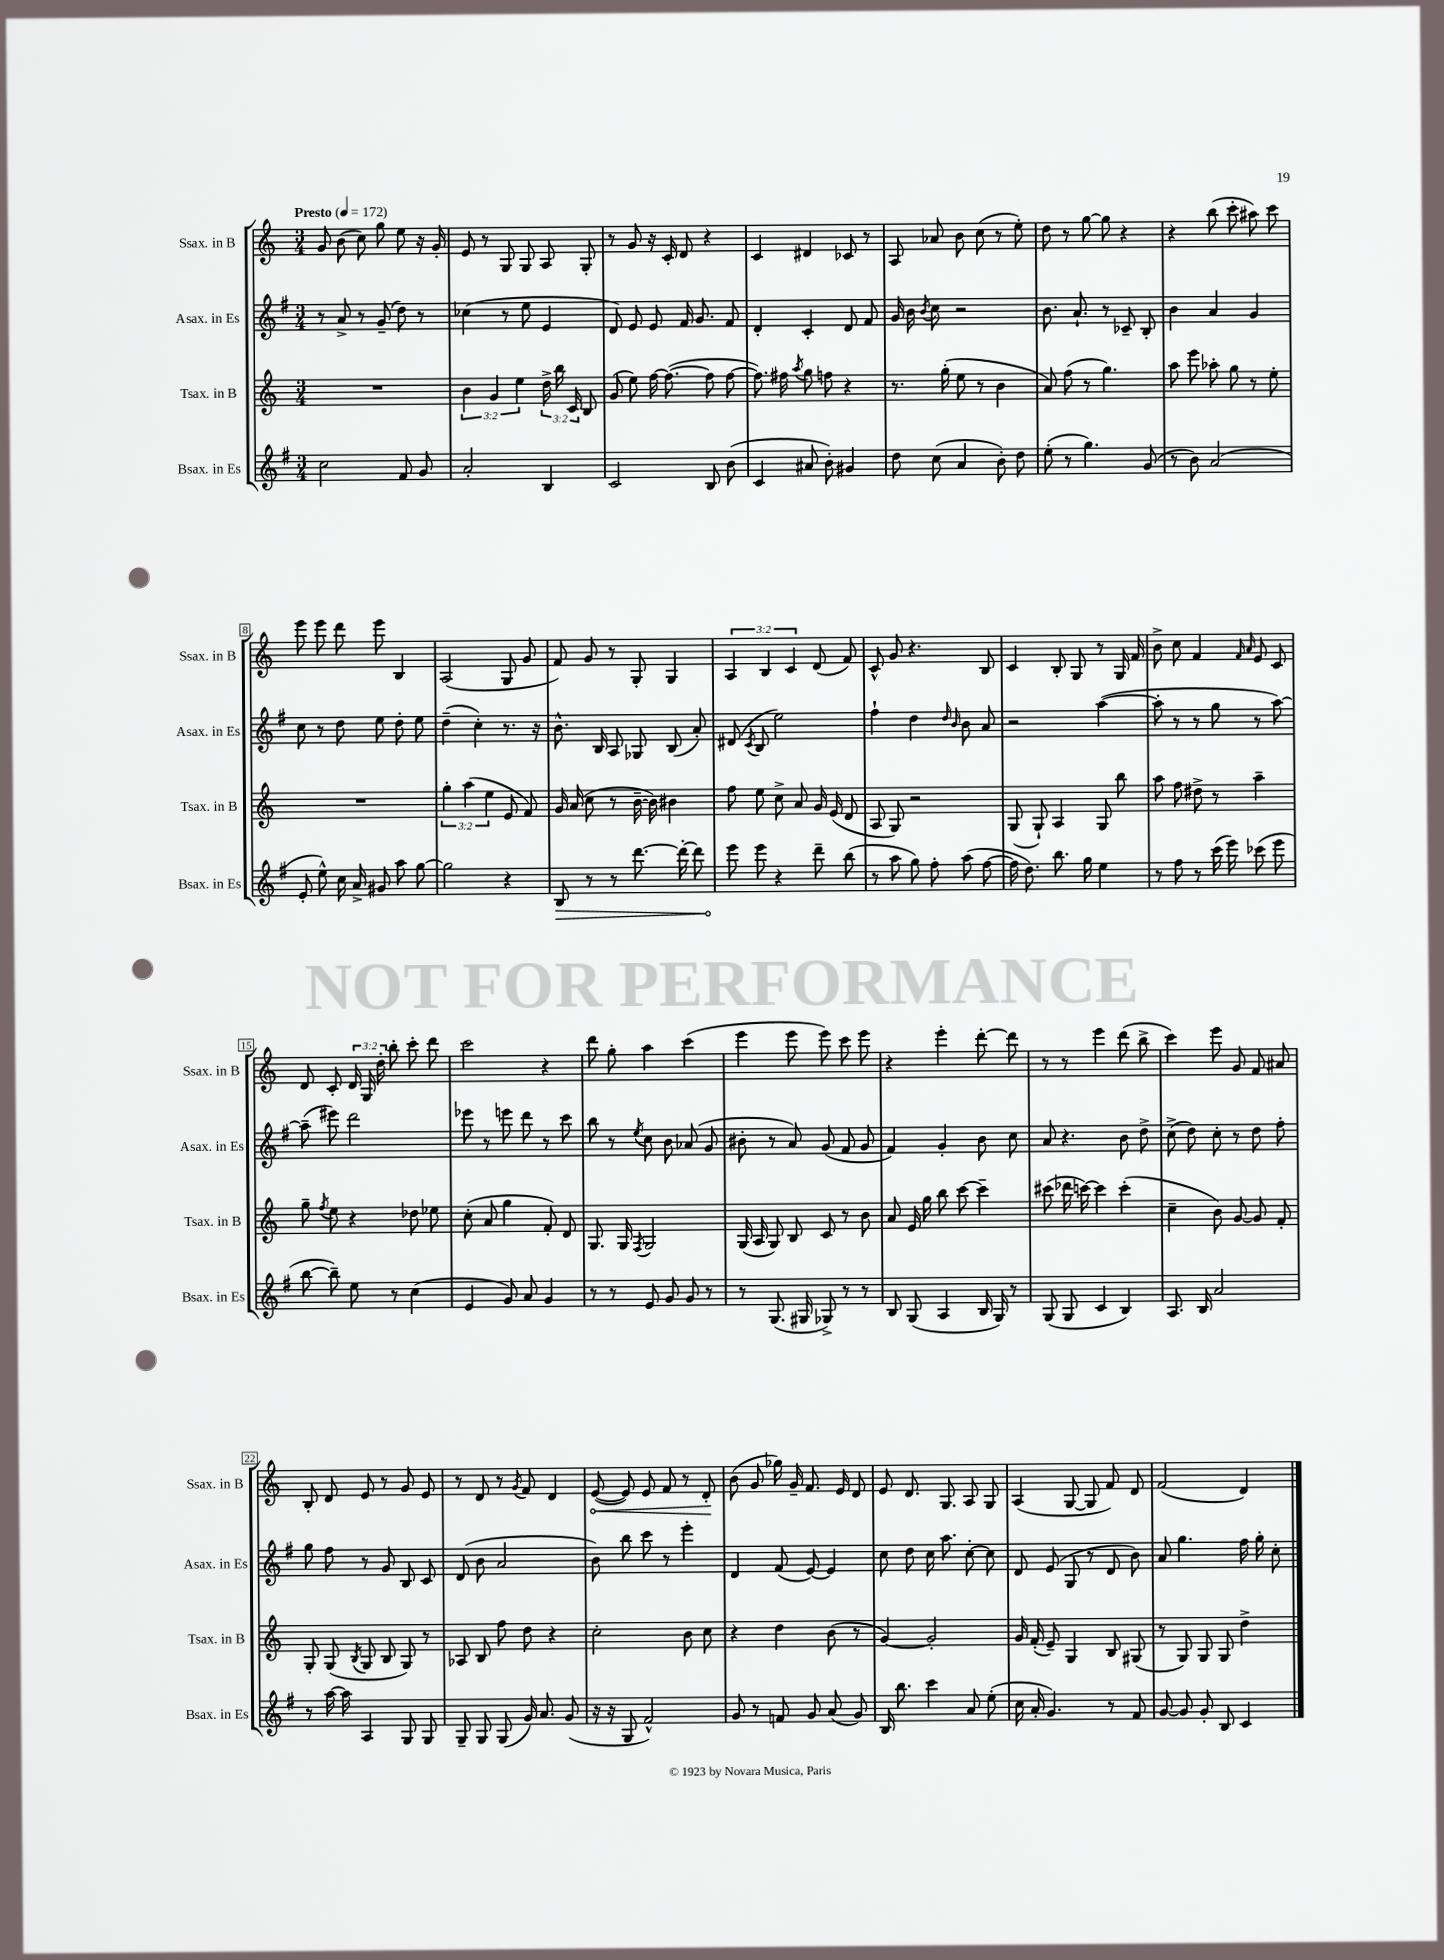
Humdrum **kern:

**kern	**kern	**kern	**kern
*staff4	*staff3	*staff2	*staff1
*clefG2	*clefG2	*clefG2	*clefG2
*k[f#]	*k[]	*k[f#]	*k[]
*M3/4	*M3/4	*M3/4	*M3/4
*MM172	*MM172	*MM172	*MM172
2cc	2.r	8r	8g
.	.	8a^	(8b
.	.	8r	8cc)
.	.	(8g~	8gg
8f#	.	8dd)	8ee
8g	.	8r	16r
.	.	.	16g'
=	=	=	=
2a'	6b	(4cc-	8e
.	.	.	8r
.	6g	.	.
.	.	8r	8G
.	6ee	.	.
.	.	8ee	8G
4B	24dd^	4e	8A
.	24bb	.	.
.	24c	.	.
.	8B	.	8G'
=	=	=	=
2c	(8g	8d)	8r
.	8ee)	8e	8g
.	[16ff	8e	16r
.	(8.ff_	.	16c'
.	.	16f#	8d
.	.	8.g	.
8B	8ff]	.	4r
(8b	[8ff	8f#	.
=	=	=	=
4c	8.ff])	4d'	4c
.	16ff#	.	.
.	8qaa	.	.
8a#	8gg	4c'	4d#
8b')	8ff	.	.
4g#	4r	8d	8c-
.	.	8f#	8r
=	=	=	=
8dd	8.r	16g	8A
.	.	16b	.
.	.	8qb	.
(8cc	.	8cc	8a-
.	(16gg'	.	.
4a	8ee	2r	8b
.	8r	.	(8cc
8b')	4b	.	8r
8dd	.	.	8ee')
=	=	=	=
(8ee'	8a)	8.b	8dd
8r	(8ff	.	8r
.	.	8.a`	.
4.gg)	8r	.	[8gg
.	4.gg)	8r	8gg]
.	.	8c-~	4r
(8g	.	8B'	.
=	=	=	=
8r	8aa	4b	4r
8b)	8eee	.	.
(2a	8aa-'	4a	(8bb
.	8gg	.	8ccc'
.	8r	4g	8aa#)
.	8ee'	.	8ccc
=	=	=	=
8e'	2.r	8cc	8eee
8ee^^)	.	8r	8eee
16cc	.	8dd	8ddd
16a^	.	.	.
8g#	.	8ee	8eee
8aa	.	8dd'	4B
[8gg	.	8ee	.
=	=	=	=
2gg]	6gg'	(4dd~	(2A
.	(6aa	.	.
.	.	4cc')	.
.	6ee	.	.
4r	8e	8.r	8G
.	8f)	.	8g
.	.	16r	.
=	=	=	=
8B	16g	8.b^^	8f)
.	(16a	.	.
8r	8cc	.	8g
.	.	16B	.
8r	8r	8A	8r
[8.ddd	[16b~	8G-	8G'
.	16b])	.	.
.	4b#	(8B	4G
16ddd'_	.	.	.
8ddd]	.	8a')	.
=	=	=	=
8eee	8ff	(8d#	6A
.	.	8qc	.
8eee	8ee	8B	.
.	.	.	6B
4r	8cc^	2ee)	.
.	.	.	6c
.	8a	.	.
8ddd~	16g	.	(8d
.	(16e	.	.
(8bb	8d	.	8f)
=	=	=	=
8r	8A	4ff#`	8c^^
8aa	8G)	.	8g
8gg)	2r	4dd	4.r
8ff#'	.	.	.
.	.	16qqdd	.
.	.	16qqb	.
(8aa	.	8b	.
[8ff#	.	8a	8B
=	=	=	=
16ff#]	(8G	2r	4c
8.dd)	.	.	.
.	8G`)	.	.
8.bb	4A	.	8B'
.	.	.	8G
16gg	.	.	.
4ee	8G	([4aa	8r
.	8bb	.	16G
.	.	.	16f
=	=	=	=
8r	8aa	8aa']	8b^
8ff#	8ff	8r	8cc
8r	8dd#^	8r	4f
(16ccc	8r	8gg	.
16eee)	.	.	.
.	.	.	16qqf
.	.	.	16qqa
(8ccc-	4aa~	8r	8e
8eee	.	[8aa)	8c
=	=	=	=
[8bb	8gg~	(8aa~]	8d
.	8qff	.	.
8bb~])	8ee	8eee#)	8c'
8ee	4r	2ddd	24d
.	.	.	24G
.	.	.	24dd'
8r	.	.	8bb'
(4cc	8dd-	.	8ccc'
.	8ee-	.	8ddd
=	=	=	=
4e	(8cc'	8eee-	2ccc
.	8a	8r	.
8g)	4gg	8eee	.
8a	.	8ddd	.
4g	8f')	8r	4r
.	8d	8ccc	.
=	=	=	=
8r	8.G	8bb	8ddd
8r	.	8r	8gg'
.	16G	.	.
.	8qF	8qee	.
8e	2G	8cc	4aa
8g	.	8b	.
8g	.	(8a-	(4ccc
8r	.	8g	.
=	=	=	=
8r	(16G	8b#'	4eee
.	16A	.	.
(8.G	8G)	8r	.
.	8B	8a)	8eee
16G#	.	.	.
8G-^)	8c	(8g	8eee)
8r	8r	8f#	8ccc
8r	8b	8g	8eee
=	=	=	=
8B	8a	4f#)	4r
(8G	16e	.	.
.	16gg	.	.
4A	8bb	4g'	4eee'
.	[8ccc	.	.
16B	4ccc~]	8b	[8ddd'
16G)	.	.	.
8r	.	8cc	8ddd]
=	=	=	=
(8G	(8ccc#	8a	8r
8G	16ddd-	4.r	8r
.	[16ccc)	.	.
4c	4ccc]	.	4eee
4B)	(4ccc'	8b	(8ddd
.	.	8dd^	8bb^
=	=	=	=
8.A	4cc~	(8cc^	4ccc)
.	.	8dd)	.
16B	.	.	.
2a	8b)	8cc'	8eee
.	[8g	8r	8g
.	8g]	8dd	8f
.	8f'	8ff#'	8a#
=	=	=	=
8r	8G'	8gg	8B'
[16aa	(8G	8ff#	8d
16aa]	.	.	.
.	8qB	.	.
4A	8G	8r	8e
.	8B	8g	8r
8G	8G)	8B	8g
8G	8r	8c	8e
=	=	=	=
8G~	8A-	(8d	8r
8G	8B	8b	8d
(8G	8ff	2a	8r
.	.	.	8qg
16g)	8dd	.	8f
8.a	.	.	.
.	4r	.	4d
(8g	.	.	.
=	=	=	=
16r	2cc'	8b)	([8e
16r	.	.	.
8G	.	8bb	8e])
2f#^^)	.	8ccc	8e
.	.	8r	8f
.	8b	4eee'	8r
.	8cc	.	8d'
=	=	=	=
8g	4r	4d	(8b
8r	.	.	8g
8f	4dd	(8f#	16gg-)
.	.	.	16g~
8g	.	[8e)	8.f
(8a	(8b	4e]	.
.	.	.	16e
8g)	8r	.	8d
=	=	=	=
16B	[4g)	8cc	8e
8.bb	.	.	.
.	.	8dd	8.d
4ccc	2g']	16cc	.
.	.	8.aa	8.G
8a	.	[8cc'	8A
(8ee'	.	8cc]	8G
=	=	=	=
16cc	16g	8d	(4A
16a'	(16f'	.	.
4.g)	8e~)	(8e	.
.	4G	8G	[8G
.	.	8r	8G]
8r	8B	8d	8f)
8f#	(8G#	8b)	8d
=	=	=	=
[8g	8r	8a	(2f
8g]	8G)	4.gg	.
8g'	8G	.	.
8B	8G	.	.
4c	4dd^	16ff#	4d)
.	.	16gg'	.
.	.	8cc'	.
==	==	==	==
*-	*-	*-	*-
